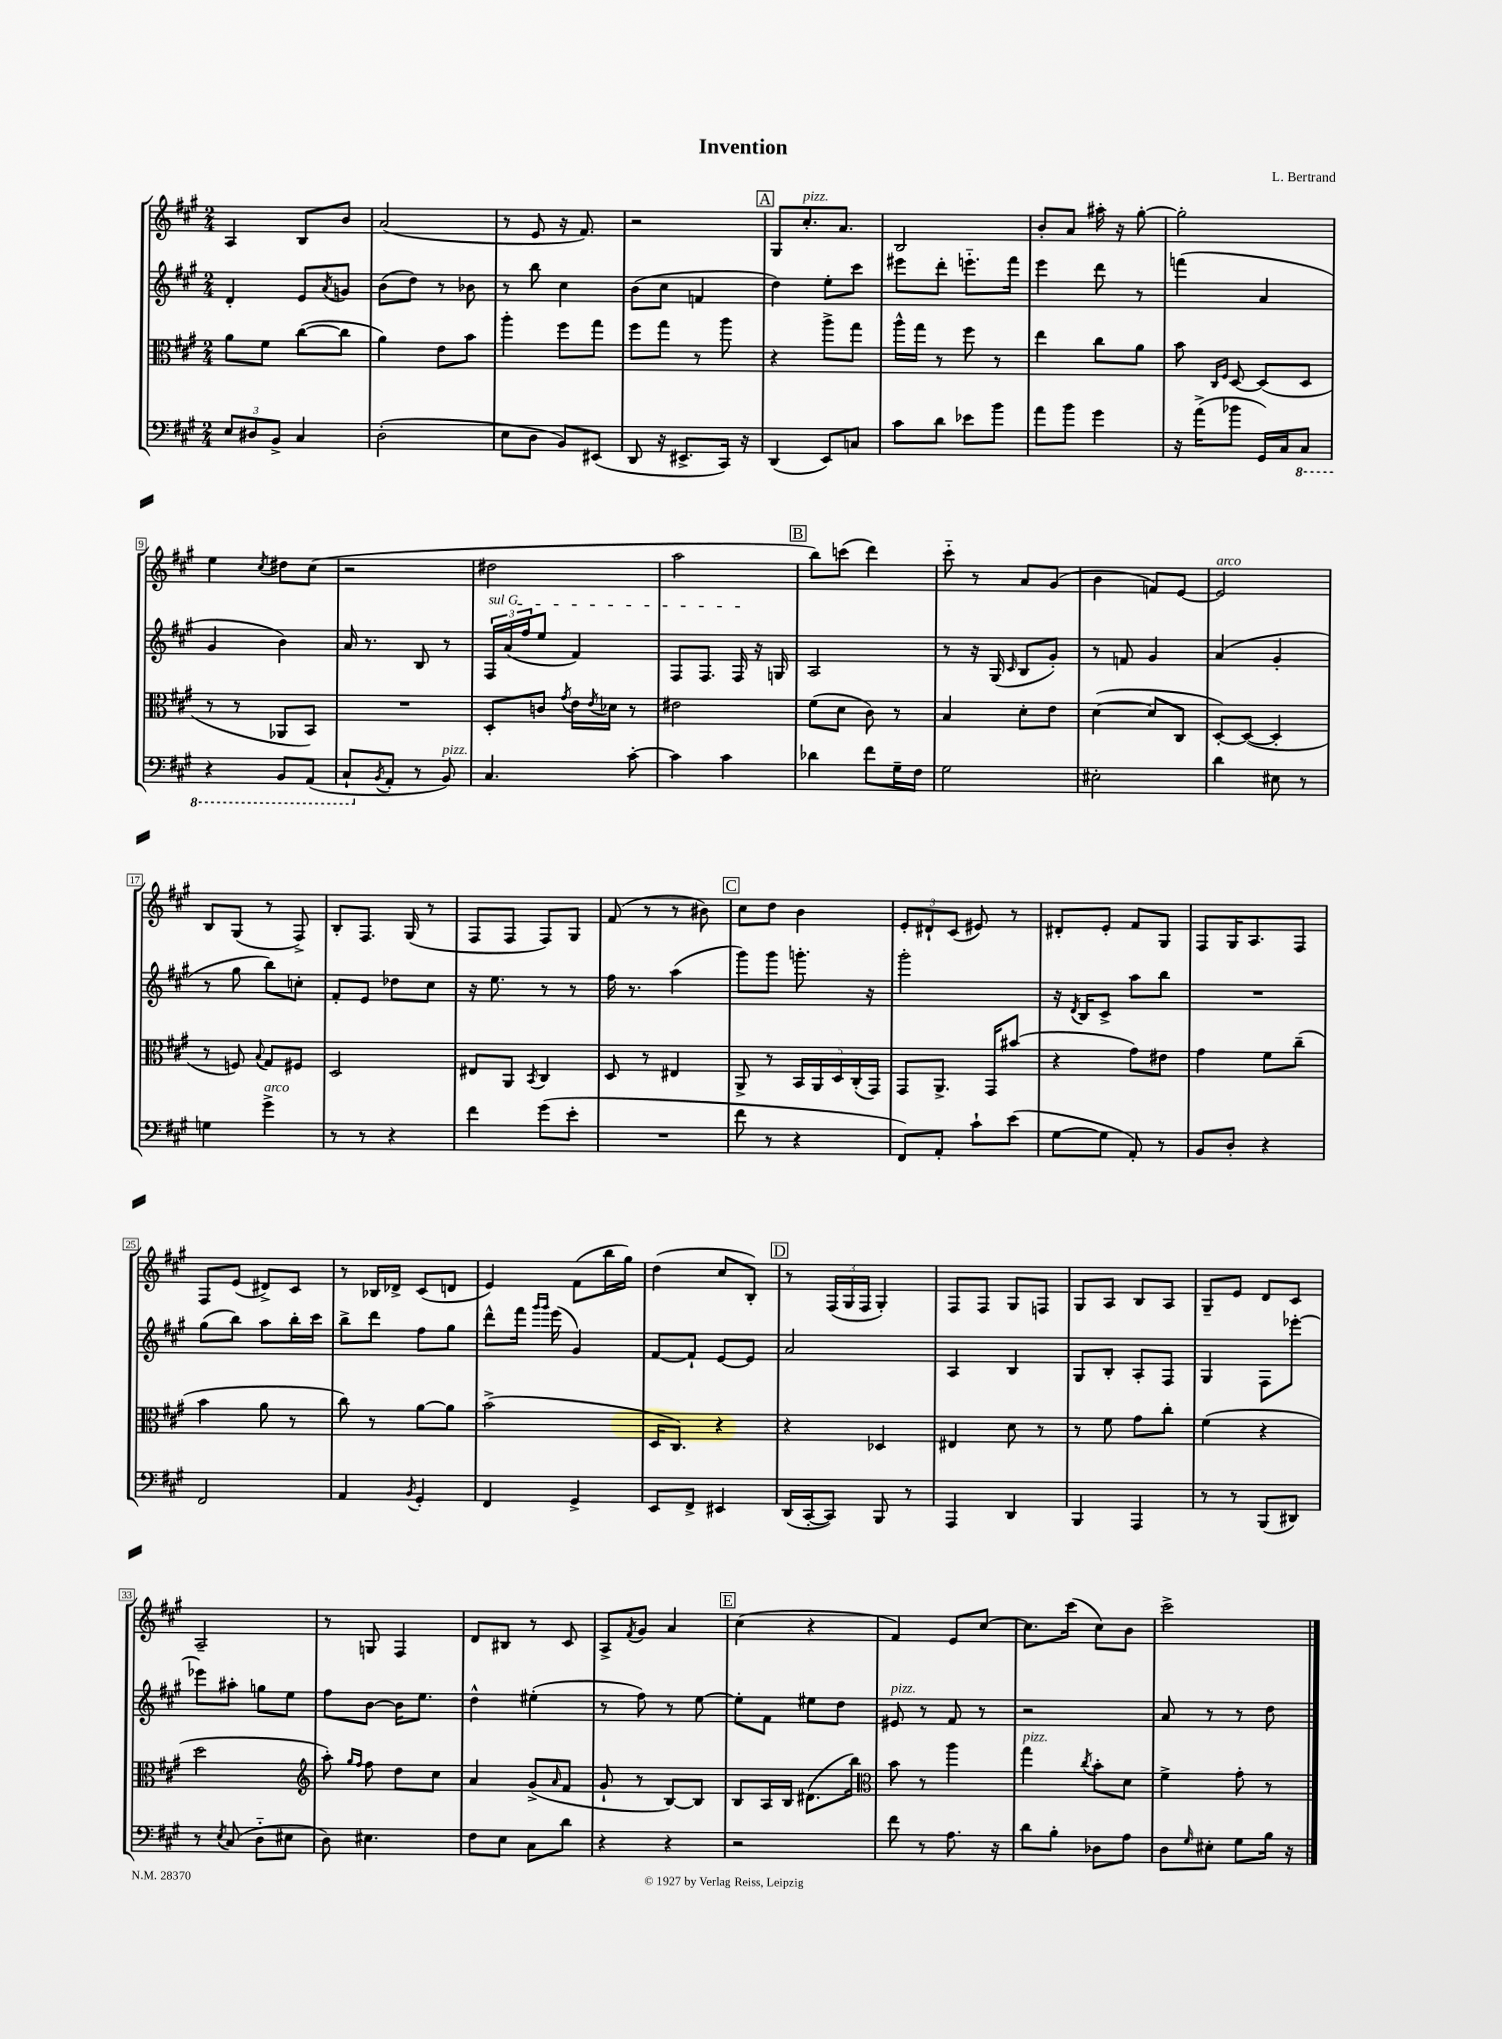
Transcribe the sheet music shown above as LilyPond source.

\header { title = "Invention" composer = "L. Bertrand" }
<<
\new StaffGroup <<
\new Staff = "s0" {
    \clef treble \key a \major \numericTimeSignature \time 2/4
    a4 b8 b'8 |
    a'2( |
    r8 e'8 r16 fis'8.) |
    r2 |
    \mark \markup { \box "A" } gis8 cis''8.-.^\markup { \italic "pizz." } a'8. |
    b2 |
    b'8-. a'8 ais''16-. r16 gis''8~-. |
    gis''2-. |
    e''4 \acciaccatura { cis''8 } dis''8 cis''8( |
    r2 |
    dis''2 |
    a''2 |
    \mark \markup { \box "B" } b''8) c'''8( d'''4) |
    cis'''8-_ r8 a'8 gis'8( |
    b'4 f'8) e'8~ |
    e'2^\markup { \italic "arco" } |
    b8 gis8( r8 fis8->) |
    b8-. fis8. gis16( r8 |
    fis8 fis8 fis8) gis8 |
    fis'8( r8 r8 bis'8) |
    \mark \markup { \box "C" } cis''8 d''8 b'4 |
    \tuplet 3/2 { e'8-. dis'8-! cis'8( } eis'8) r8 |
    dis'8-. e'8-. fis'8 gis8 |
    fis8 gis16 a8. fis8 |
    fis8 e'8( dis'8->) cis'8 |
    r8 bes16 des'16-> cis'8( d'8 |
    e'4) fis'8( b''16 gis''16) |
    d''4( cis''8 b8-.) |
    \mark \markup { \box "D" } r8 \tuplet 3/2 { fis16( gis16 fis16 } gis4-.) |
    fis8 fis8 gis8 f8 |
    gis8 a8 b8 a8 |
    gis8-- e'8 d'8 cis'8 |
    a2-- |
    r8 g8 fis4 |
    d'8 bis8 r8 cis'8 |
    a8-> \acciaccatura { fis'8 } gis'8 a'4 |
    \mark \markup { \box "E" } cis''4( r4 |
    fis'4) e'8 cis''8~ |
    cis''8. cis'''16( cis''8) b'8 |
    cis'''2-> \bar "|." |
}
\new Staff = "s1" {
    \clef treble \key a \major \numericTimeSignature \time 2/4
    d'4-. e'8 \acciaccatura { a'8 } g'8 |
    b'8( d''8) r8 bes'8 |
    r8 b''8 cis''4 |
    b'8( cis''8 f'4 |
    \mark \markup { \box "A" } d''4) e''8-. cis'''8 |
    eis'''8 d'''8-. e'''8.-_ fis'''16 |
    e'''4 d'''8 r8 |
    f'''4( a'4 |
    gis'4 b'4) |
    a'16 r8. b8 r8 |
    \tuplet 3/2 { \once \override TextSpanner.bound-details.left.text = \markup { \italic "sul G" } fis16\startTextSpan a'16( fis''16 } e''8 fis'4) |
    fis8 fis8. fis16\stopTextSpan r16 g16 |
    \mark \markup { \box "B" } a2 |
    r8 r16 gis16( \grace { cis'16 } b8 gis'8-.) |
    r8 f'8 gis'4 |
    a'4( gis'4-. |
    r8 gis''8 b''8) c''8-. |
    fis'8-. e'8 des''8 cis''8 |
    r16 e''8. r8 r8 |
    fis''16 r8. a''4( |
    \mark \markup { \box "C" } gis'''8) gis'''8 g'''8.-. r16 |
    gis'''2-. |
    r16 \acciaccatura { d'8 } b16 cis'8-> a''8 b''8 |
    R2 |
    gis''8( b''8) a''8 b''16-. cis'''16 |
    b''8-> d'''8 fis''8 gis''8 |
    d'''8-^ fis'''16 \grace { gis'''16 gis'''16 } e'''16( gis'4) |
    fis'8~ fis'8-! e'8~ e'8 |
    \mark \markup { \box "D" } a'2 |
    a4 b4 |
    gis8 b8-. a8-. fis8 |
    gis4 fis8 ees'''8~-. |
    ees'''8 ais''8-. g''8 e''8 |
    fis''8 b'8~ b'16 e''8. |
    d''4-^ eis''4-.( |
    r8 fis''8) r8 e''8~ |
    \mark \markup { \box "E" } e''8-. fis'8 eis''8 d''8 |
    eis'8^\markup { \italic "pizz." } r8 fis'8 r8 |
    r2 |
    a'8 r8 r8 d''8 \bar "|." |
}
\new Staff = "s2" {
    \clef alto \key a \major \numericTimeSignature \time 2/4
    a'8 fis'8 cis''8~( cis''8 |
    a'4) e'8 b'8 |
    a''4-. fis''8 gis''8 |
    fis''8 gis''8 r8 a''8 |
    \mark \markup { \box "A" } r4 a''8-> gis''8 |
    a''16-^ gis''16 r8 fis''8 r8 |
    e''4 cis''8 a'8 |
    b'8 \grace { cis16 fis16 } d8~ d8( d8 |
    r8 r8 aes,8 b,8) |
    R2 |
    d8-. c'8 \acciaccatura { gis'8 } e'16 \acciaccatura { e'8 } des'16 r8 |
    eis'2 |
    \mark \markup { \box "B" } fis'8( d'8 cis'8) r8 |
    b4 d'8-. e'8 |
    d'4~( d'8 cis8 |
    d8~-.) d8~( d4-. |
    r8 f8) \appoggiatura { b8 } gis8 fis8 |
    d2 |
    eis8 a,8 \acciaccatura { b,8 } cis4 |
    d8 r8 eis4 |
    \mark \markup { \box "C" } a,8-> r8 \tuplet 5/4 { b,16 a,16 d16 cis16-.( gis,16) } |
    gis,8 a,8.-> gis,16 bis'8( |
    r4 gis'8) eis'8 |
    gis'4 fis'8 cis''8--( |
    b'4 a'8 r8 |
    cis''8) r8 a'8~ a'8 |
    b'2->( |
    d16 cis8.) r4 |
    \mark \markup { \box "D" } r4 des4 |
    eis4 d'8 r8 |
    r8 fis'8 gis'8 cis''8-. |
    fis'4( r4 |
    d''2 |
    \clef treble a''8-.) \grace { gis''16 fis''16 } fis''8 d''8 cis''8 |
    a'4 gis'8->( \grace { a'16 } fis'8 |
    gis'8-! r8 b8~) b8 |
    \mark \markup { \box "E" } b8 a16 b16 dis'8.( b''16) |
    \clef alto b'8 r8 a''4 |
    gis''4^\markup { \italic "pizz." } \acciaccatura { cis''8 } b'8-. d'8 |
    fis'4-> gis'8-. r8 \bar "|." |
}
\new Staff = "s3" {
    \clef bass \key a \major \numericTimeSignature \time 2/4
    \tuplet 3/2 { e8 dis8 b,8-> } cis4 |
    d2-.( |
    e8 d8 b,8) eis,8( |
    d,8 r16 eis,8.-> cis,16) r16 |
    \mark \markup { \box "A" } d,4( e,8) c8 |
    cis'8 d'8 ees'8 b'8 |
    a'8 b'8 gis'4 |
    r16 a'16->( bes'8 gis,16) cis16 \ottava #-1 cis,8 |
    r4 b,,8 a,,8( |
    cis,8-! \ottava #0 \acciaccatura { b,8 } a,8-. r8 b,8^\markup { \italic "pizz." }) |
    cis4. cis'8~-. |
    cis'4 cis'4 |
    \mark \markup { \box "B" } des'4 fis'8 gis16-- fis16 |
    gis2 |
    eis2-. |
    d'4 eis8 r8 |
    g4 gis'4->^\markup { \italic "arco" } |
    r8 r8 r4 |
    fis'4 gis'8( e'8-. |
    R2 |
    \mark \markup { \box "C" } fis'8 r8 r4 |
    fis,8) a,8-. cis'8-! e'8( |
    gis8~ gis8 a,8-.) r8 |
    b,8 d8-. r4 |
    fis,2 |
    a,4 \acciaccatura { b,8 } gis,4-. |
    fis,4 gis,4-> |
    e,8 fis,8-> eis,4 |
    \mark \markup { \box "D" } d,16( cis,16~-. cis,8) b,,8 r8 |
    a,,4 d,4 |
    b,,4 a,,4 |
    r8 r8 b,,8( dis,8) |
    r8 \acciaccatura { e8 } cis8( d8-_ eis8 |
    d8) eis4. |
    fis8 e8 cis8 d'8 |
    r4 r4 |
    \mark \markup { \box "E" } r2 |
    fis'8 r8 a8. r16 |
    d'8 b8-. des8 a8 |
    d8 \grace { gis16 } eis8-. gis8 b16 r16 \bar "|." |
}
>>
>>
\layout { \context { \Score \override BarNumber.stencil = #(make-stencil-boxer 0.1 0.3 ly:text-interface::print) } }
